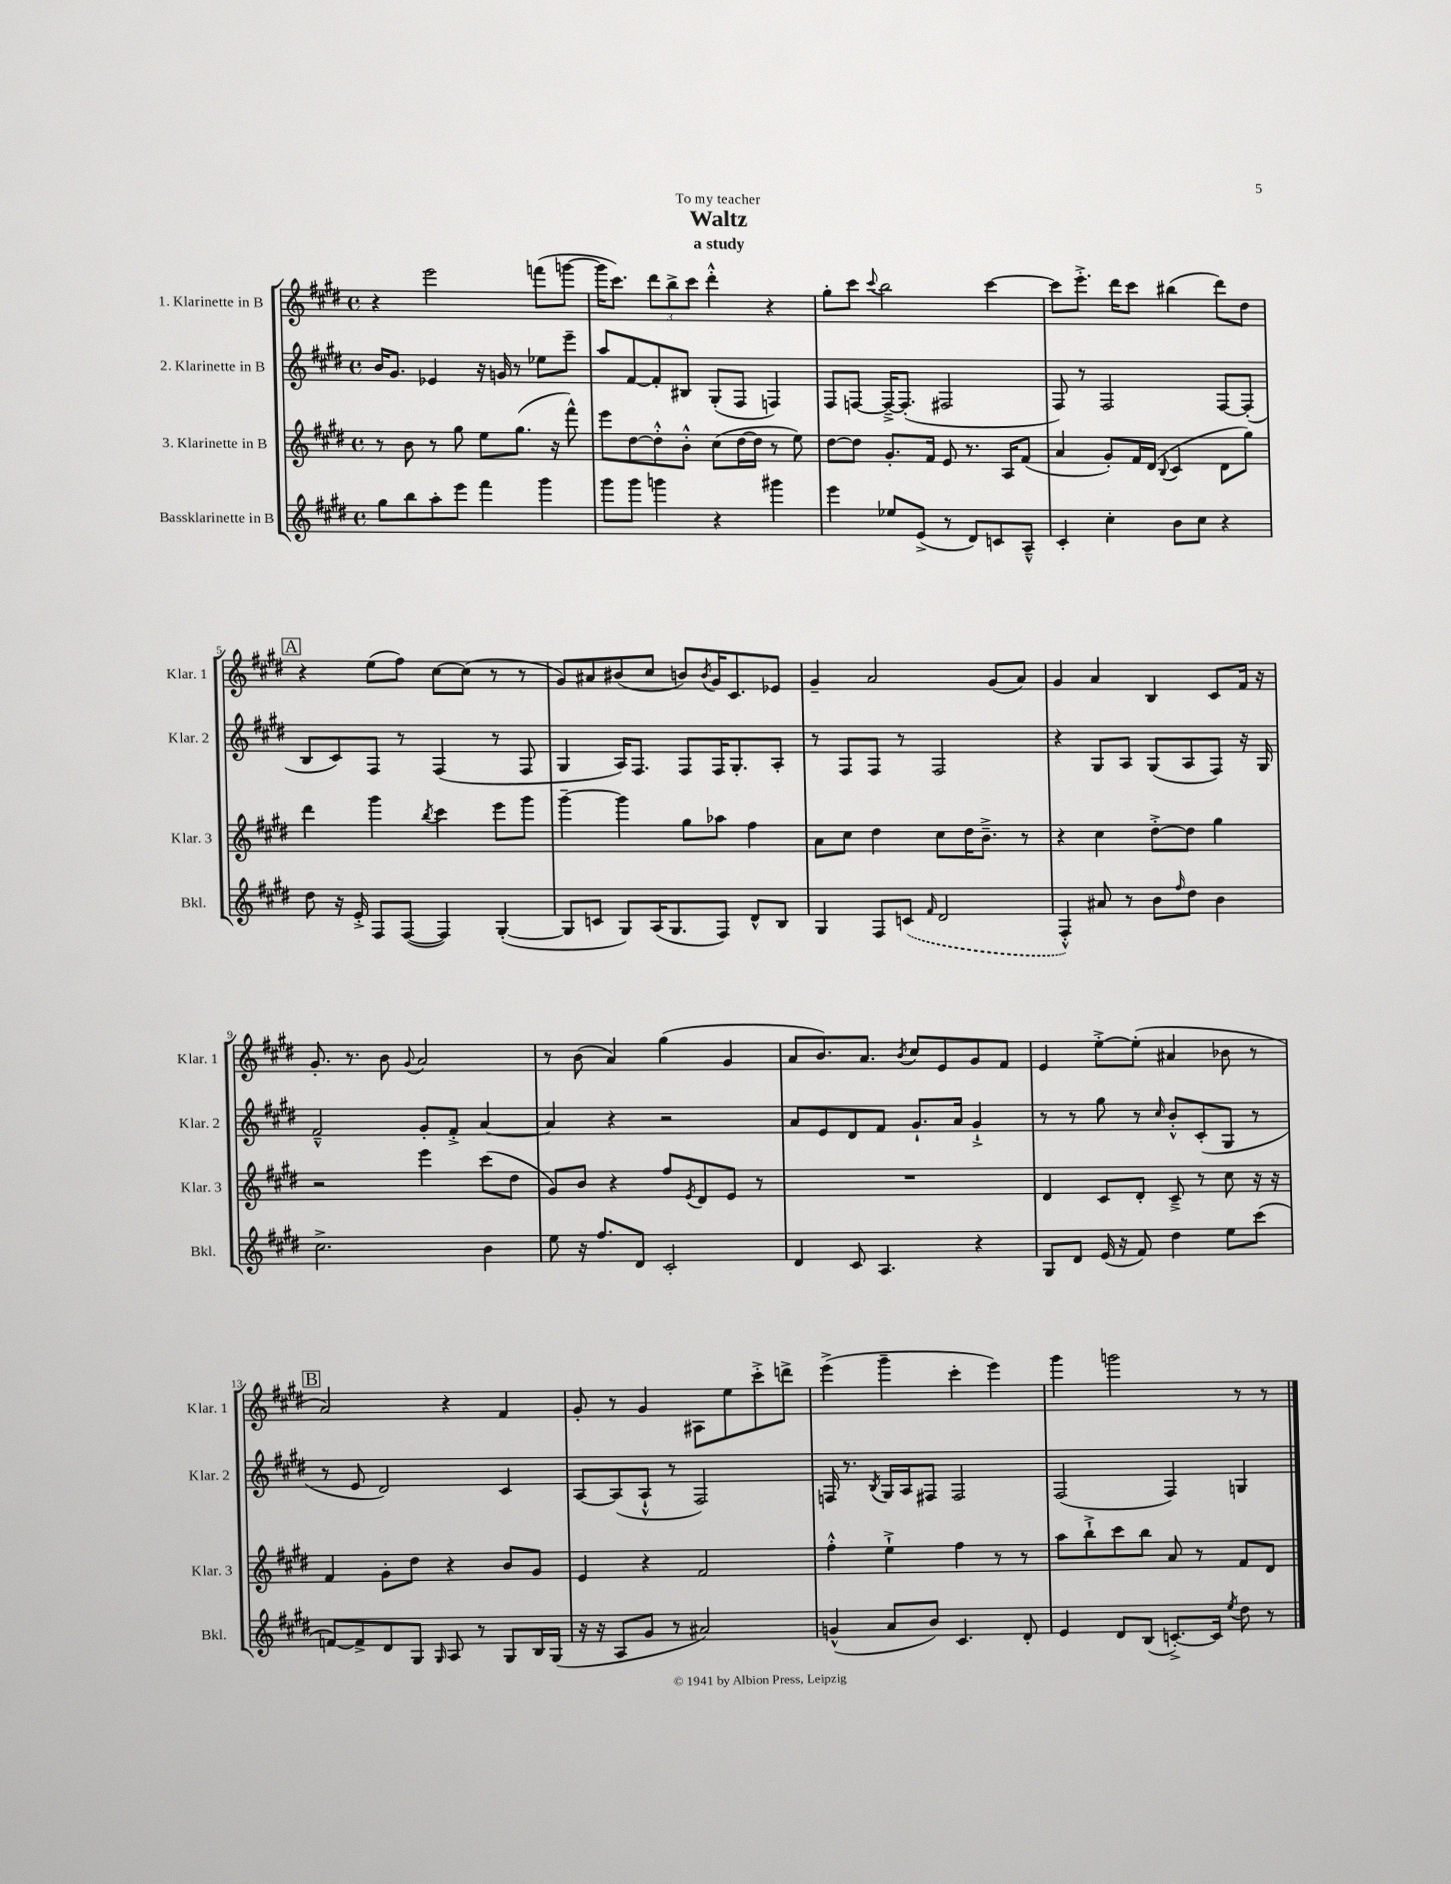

**kern	**kern	**kern	**kern
*part4	*part3	*part2	*part1
*staff4	*staff3	*staff2	*staff1
*I"Bassklarinette in B	*I"3. Klarinette in B	*I"2. Klarinette in B	*I"1. Klarinette in B
*I'Bkl.	*I'Klar. 3	*I'Klar. 2	*I'Klar. 1
*clefG2	*clefG2	*clefG2	*clefG2
*k[f#c#g#d#]	*k[f#c#g#d#]	*k[f#c#g#d#]	*k[f#c#g#d#]
*M4/4	*M4/4	*M4/4	*M4/4
*met(c)	*met(c)	*met(c)	*met(c)
=1	=1	=1	=1
8gg#\L	8r	16b/KL	4r
.	.	8.g#/J	.
8bb\	8b\	.	.
8aa'\	8r	4e-X/	2eee\
8eee\J	8gg#\	.	.
4fff#\	8ee\L	16r	.
.	.	16gn/	.
.	(8.gg#\J	8r	.
4ggg#\	.	8ee-X\L	(8fffn\L
.	16r	.	.
.	8fff#^^\)	8eee~\J	[8gggn\J
=2	=2	=2	=2
8ggg#\L	8eee\L	8aa/L	16ggg\KL]
.	.	.	8.ccc#\J)
8ggg#\J	[8dd#\	[8f#/	.
4gggn\	8dd#'^^\]	8f#'/]	12ddd#\L
.	.	.	12bb^\
.	8b'^^\J	8B#X/J	.
.	.	.	12ccc#\J
4r	(8cc#\L	(8G#'/L	4ddd#'^^\
.	[16dd#\L	8F#/J	.
.	16dd#\JJ]	.	.
4ggg#X\	8r	4Fn/)	4r
.	8ee\)	.	.
=3	=3	=3	=3
4eee\	[8dd#\L	8F#/L	8gg#'\L
.	8dd#\J]	[8Fn/J	8ccc#\J
.	.	.	8qqccc#/
8ee-X/L	8.g#'/L	16F~^/KL_	2bb\
.	.	(8.F'/J]	.
(8e^/J	.	.	.
.	16f#/Jk	.	.
8r	8e/	2F#X/	.
8d#/L)	8.r	.	.
8cn/	.	.	[4ccc#\
.	16A/KL	.	.
8A~^^/J	(8f#/J	.	.
=4	=4	=4	=4
4c#'/	4a/	8F#/)	8ccc#\L]
.	.	8r	8.eee'^\J
4cc#'\	8g#'/L)	2F#/	.
.	.	.	16ddd#\KL
.	16f#/L	.	8ccc#\J
.	(16d#/JJ	.	.
.	8qqB/	.	.
8b\L	4c#/	.	(4bb#X\
8cc#\J	.	.	.
4r	8d#\L	[8F#/L	8ddd#\L)
.	8gg#\J)	(8F#'/J]	8dd#\J
!!LO:LB:g=z
!!LO:REH:place=s1:t=A
=5	=5	=5	=5
8dd#\	4ddd#\	8B/L	4r
16r	.	8c#/)	.
16e'^/	.	.	.
8F#/L	4ggg#\	8F#/J	(8ee\L
([8F#/J	.	8r	8ff#\J)
.	8qbb/	.	.
4F#/])	4ccc#\	(4F#/	[8cc#\L
.	.	.	(8cc#\J]
([4G#'/	8eee\L	8r	8r
.	8ggg#\J	8F#/	8r
=6	=6	=6	=6
8G#/L]	[4ggg#~\	4G#/	8g#/L)
8cn/J	.	.	8a#X/
8G#/L)	4ggg#\]	16A/KL)	(8b#X/
.	.	8.F#/J	.
(16A/K	.	.	8cc#/J
8.G#/	.	.	.
.	8gg#\L	8F#/L	8bn/L)
.	.	.	8qb/
8F#/J)	8aa-X\J	16F#/K	16g#/K
.	.	8.G#'/	8.c#/
8d#^^/L	4ff#\	.	.
8B/J	.	8A'/J	8e-X/J
=7	=7	=7	=7
4G#/	8a\L	8r	4g#~/
.	8cc#\J	8F#/L	.
8F#/L	4dd#\	8F#/J	2a/
(8cn/J	.	8r	.
16qqf#/	.	.	.
2d#/	8cc#\L	2F#/	.
.	16dd#\K	.	.
.	8.b~^\J	.	.
.	.	.	(8g#/L
.	8r	.	8a/J)
=8	=8	=8	=8
4F#'^^/)	4r	4r	4g#/
8a#X/	4cc#\	8G#/L	4a/
8r	.	8A/J	.
8b\L	[8dd#'^\L	(8G#/L	4B/
16qqff#/	.	.	.
8dd#\J	8dd#\J]	8A/	.
4b\	4gg#\	8F#/J)	8c#/L
.	.	16r	16f#/Jk
.	.	16G#/	16r
!!LO:LB:g=z
=9	=9	=9	=9
2.cc#^\	2r	2f#~^^/	8.g#'/
.	.	.	8.r
.	.	.	8b\
.	.	.	8qqg#/
.	4eee\	8g#'/L	2a/
.	.	8f#'^/J	.
4b\	(8ccc#\L	[4a/	.
.	8dd#\J	.	.
=10	=10	=10	=10
8ee\	8g#/L)	4a/]	8r
16r	8b/J	.	(8b\
8.ff#/L	.	.	.
.	4r	4r	4a/)
8d#/J	.	.	.
2c#'/	8ff#/L	2r	(4gg#\
.	8qe/	.	.
.	8d#/	.	.
.	8e/J	.	4g#/
.	8r	.	.
=11	=11	=11	=11
4d#/	1r	8a/L	8a/L
.	.	8e/	8.b/)
8c#/	.	8d#/	.
.	.	.	8.a/J
4.A/	.	8f#/J	.
.	.	.	8qb/
.	.	8.g#`/L	8cc#/L
.	.	.	8e/
.	.	16a/Jk	.
4r	.	4g#`^/	8g#/
.	.	.	8f#/J
=12	=12	=12	=12
8G#/L	4d#/	8r	4e/
8d#/J	.	8r	.
(16e/	8c#/L	8gg#\	[8ee'^\L
16r	.	.	.
8f#/)	8d#'/J	8r	(8ee'\J]
.	.	16qqcc#/	.
4dd#\	8c#~^/	8b'^^/L	4a#X/
.	8r	(8c#'/	.
8ee\L	8cc#\	8G#/J	8b-X\
(8ccc#\J	16r	8r	8r
.	16r	.	.
!!LO:LB:g=z
!!LO:REH:place=s1:t=B
=13	=13	=13	=13
[8fn/L)	4f#/	8r	2a/)
8f^/]	.	8e/	.
8d#/	8g#'\L	2d#/)	.
8G#/J	8dd#\J	.	.
16qqG#/	.	.	.
8A/	4r	.	4r
8r	.	.	.
8G#/L	8b/L	4c#/	4f#/
16B/L	8g#/J	.	.
(16G#/JJ	.	.	.
=14	=14	=14	=14
16r	4e/	[8A/L	8g#'/
16r	.	.	.
8A/L	.	(8A/]	8r
8g#/J	4r	8A`^^/J	4g#/
8r	.	8r	.
2a#X/)	2f#/	2F#/)	8A#X\L
.	.	.	8ee\
.	.	.	8ccc#'^\
.	.	.	8dddn^\J
=15	=15	=15	=15
(4gn^^/	4ff#'^^\	16Fn/	(4eee^\
.	.	8.r	.
.	.	8qB/	.
8a/L	4ee`^\	16G#/LL	4ggg#~\
.	.	16A/J	.
8b/J)	.	8F#X/J	.
4.c#/	4ff#\	2F#/	4ccc#'\
.	8r	.	4eee\)
8d#'/	8r	.	.
=16	=16	=16	=16
4e/	8aa\L	(2F#/	4ggg#\
.	8bb`^\	.	.
8d#/L	8ccc#\	.	2gggn\
(8B/J	8bb\J	.	.
[8.cn'^/L)	8a/	4F#/)	.
.	8r	.	.
16c/Jk]	.	.	.
8qee/	.	.	.
8dd#\	8f#/L	4Gn/	8r
8r	8d#/J	.	8r
==	==	==	==
*-	*-	*-	*-
